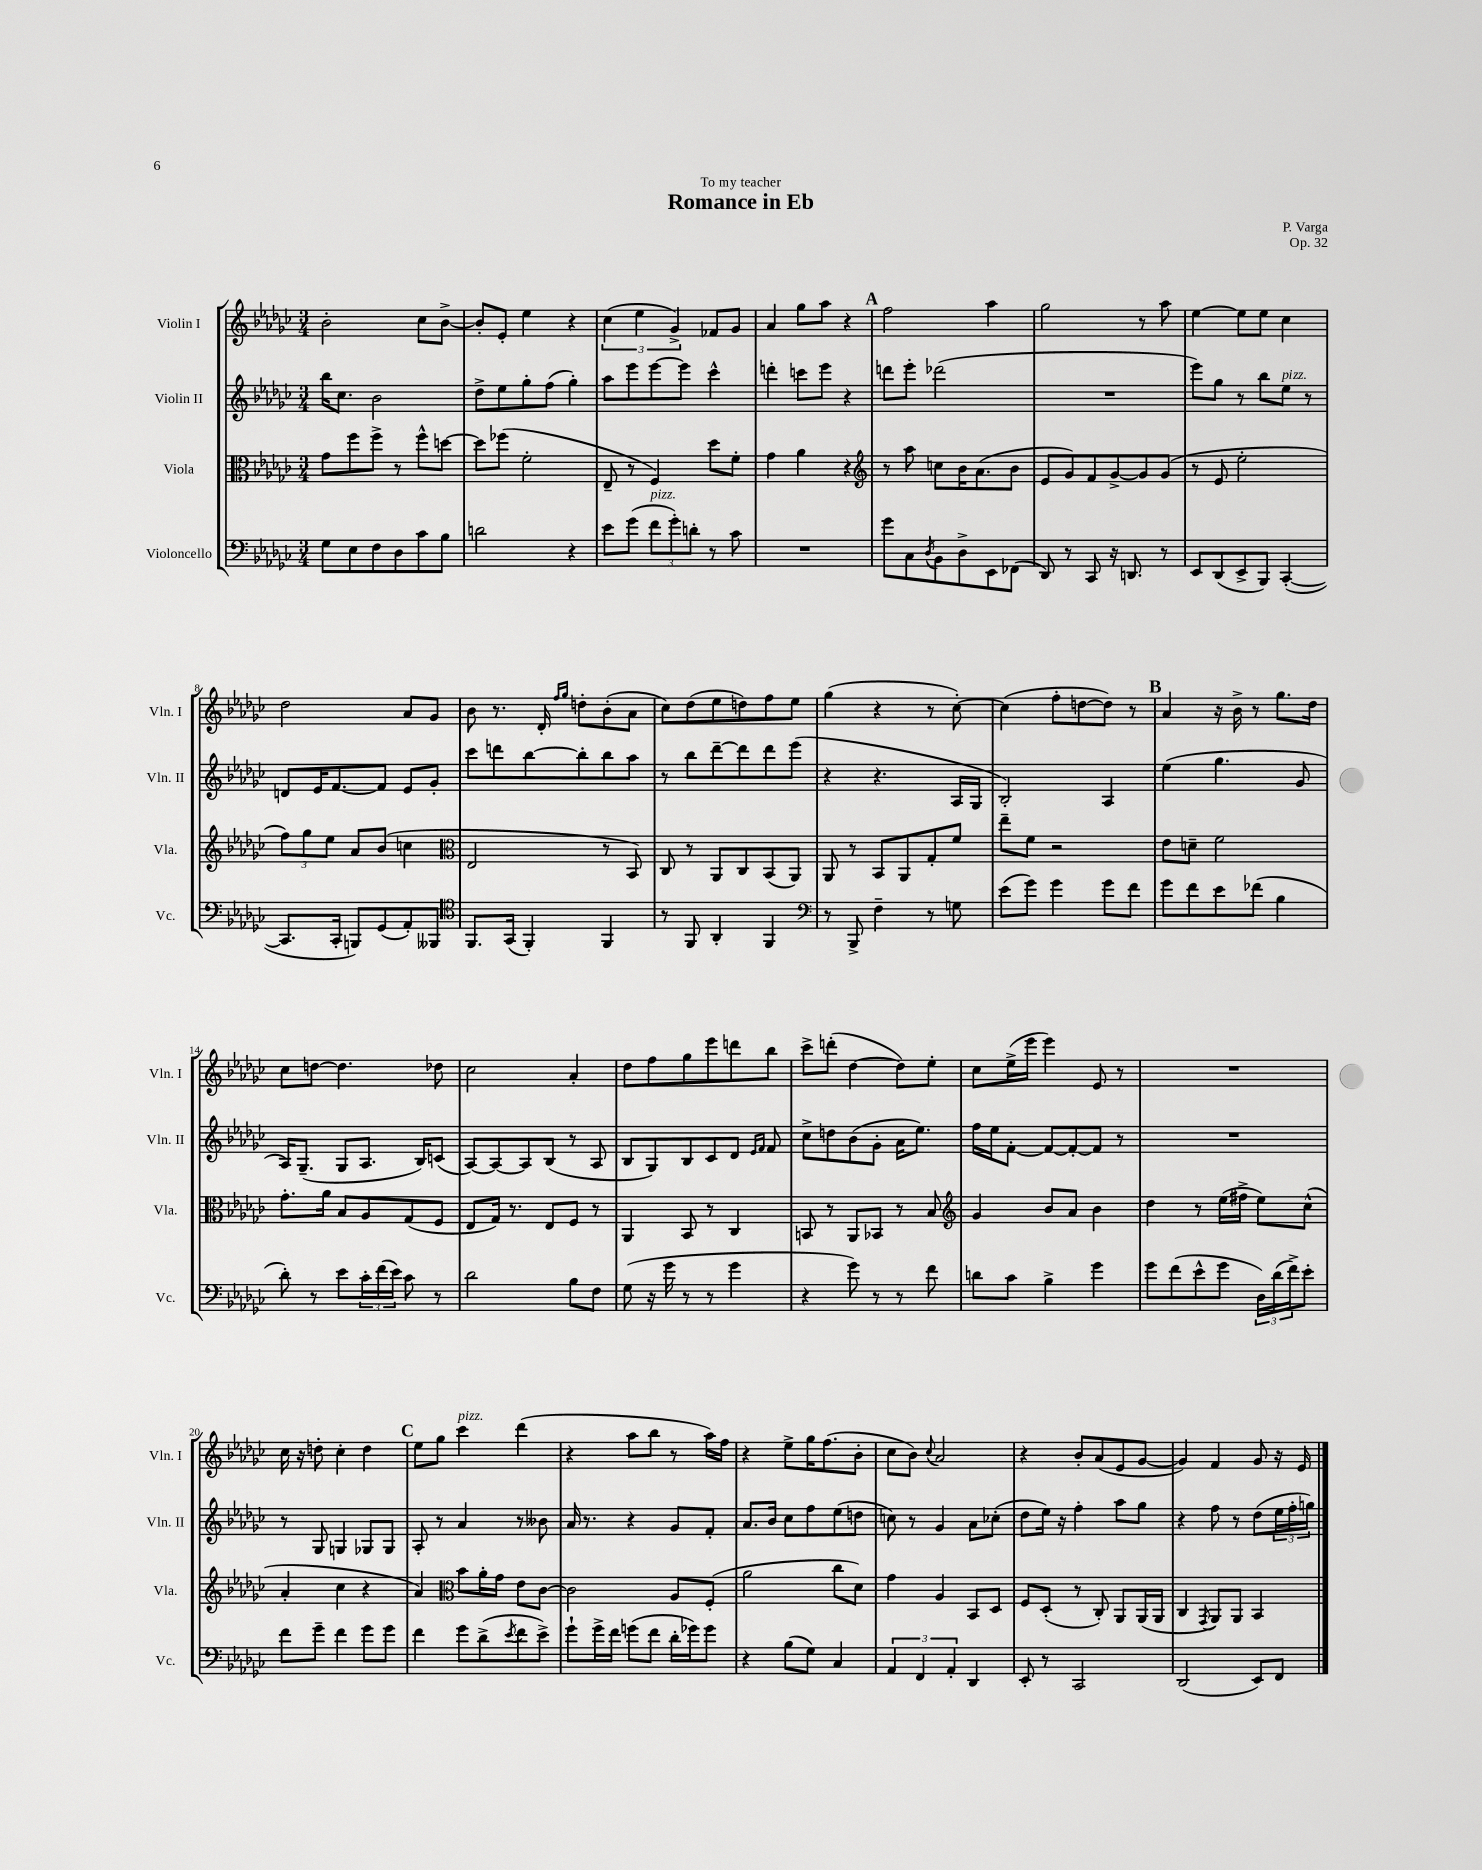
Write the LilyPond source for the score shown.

\header { title = "Romance in Eb" composer = "P. Varga" dedication = "To my teacher" opus = "Op. 32" }
<<
\new StaffGroup <<
\new Staff = "s0" \with { instrumentName = "Violin I" shortInstrumentName = "Vln. I" } {
    \clef treble \key ges \major \numericTimeSignature \time 3/4
    bes'2-. ces''8 bes'8~-> |
    bes'8-. ees'8-. ees''4 r4 |
    \tuplet 3/2 { ces''4( ees''4 ges'4->) } fes'8 ges'8 |
    aes'4 ges''8 aes''8 r4 |
    \mark \markup { \bold "A" } f''2 aes''4 |
    ges''2 r8 aes''8 |
    ees''4~ ees''8 ees''8 ces''4 |
    des''2 aes'8 ges'8 |
    bes'8 r8. des'16-. \grace { f''16 ges''16 } d''8-. bes'8-.( aes'8 |
    ces''8) des''8( ees''8 d''8) f''8 ees''8 |
    ges''4( r4 r8 ces''8~-.) |
    ces''4( f''8-. d''8~ d''8) r8 |
    \mark \markup { \bold "B" } aes'4 r16 bes'16-> r8 ges''8. des''16 |
    ces''8 d''8~ d''4. des''8 |
    ces''2 aes'4-. |
    des''8 f''8 ges''8 ees'''8 d'''8 bes''8 |
    ces'''8-> d'''8-.( des''4~ des''8) ees''8-. |
    ces''8 ees''16->( ees'''16 ees'''4) ees'8 r8 |
    R2. |
    ces''16 r16 d''8-. ces''4-. d''4 |
    \mark \markup { \bold "C" } ees''8 ges''8 ces'''4^\markup { \italic "pizz." } des'''4( |
    r4 aes''8 bes''8 r8 aes''16) f''16 |
    r4 ees''8-> ges''16 f''8.( bes'8-. |
    ces''8 bes'8) \appoggiatura { ces''8 } aes'2 |
    r4 bes'8-. aes'8( ees'8 ges'8~ |
    ges'4) f'4 ges'8 r16 ees'16 \bar "|." |
}
\new Staff = "s1" \with { instrumentName = "Violin II" shortInstrumentName = "Vln. II" } {
    \clef treble \key ges \major \numericTimeSignature \time 3/4
    bes''16 ces''8. bes'2 |
    des''8-> ees''8 ges''8-. f''8( ges''4-.) |
    aes''8 ees'''8 ees'''8~ ees'''8 ces'''4-^ |
    d'''4-. c'''8 ees'''8 r4 |
    \mark \markup { \bold "A" } d'''8 ees'''8-. des'''2( |
    R2. |
    ees'''8) ges''8 r8 bes''8 ees''8^\markup { \italic "pizz." } r8 |
    d'8 ees'16 f'8.~ f'8 ees'8 ges'8-. |
    ces'''8 d'''8 bes''8~ bes''8-. bes''8 aes''8 |
    r8 bes''8 des'''8~-- des'''8 des'''8 ees'''8( |
    r4 r4. aes16 ges16 |
    bes2-.) aes4 |
    \mark \markup { \bold "B" } ees''4( ges''4. ges'8 |
    aes16) ges8.--( ges8 aes8. bes16) c'8( |
    aes8~) aes8~ aes8 bes8( r8 aes8 |
    bes8 ges8) bes8 ces'8 des'8 \grace { ees'16 f'16 } f'8 |
    ces''8-> d''8 bes'8( ges'8-. aes'16 ees''8.) |
    f''16 ees''16 f'8~-. f'8~ f'8~-. f'8 r8 |
    R2. |
    r8 ges8 g4 ges8 ges8 |
    \mark \markup { \bold "C" } aes8-. r8 aes'4 r8 beses'8 |
    aes'16 r8. r4 ges'8 f'8-. |
    aes'8. bes'16 ces''8 f''8 ees''8( d''8 |
    c''8) r8 ges'4 aes'8 ces''8-.( |
    des''8 ees''16) r16 f''4-. aes''8 ges''8 |
    r4 f''8 r8 des''8( \tuplet 3/2 { ees''16 f''16-. g''16) } \bar "|." |
}
\new Staff = "s2" \with { instrumentName = "Viola" shortInstrumentName = "Vla." } {
    \clef alto \key ges \major \numericTimeSignature \time 3/4
    ges'8 f''8 f''8-> r8 f''8-^ d''8~ |
    d''8 fes''8( f'2-. |
    ees8-- r8 f4) des''8 f'8-. |
    ges'4 aes'4 r4 |
    \mark \markup { \bold "A" } \clef treble r8 aes''8 c''8 bes'16 aes'8.( bes'8 |
    ees'8 ges'8) f'8 ges'8~-> ges'8 ges'8( |
    r8 ees'8 ees''2-. |
    \tuplet 3/2 { f''8) ges''8 ees''8 } aes'8 bes'8( c''4 |
    \clef alto ees2 r8 bes,8) |
    ces8 r8 aes,8 ces8 bes,8( aes,8) |
    aes,8 r8 bes,8 aes,8 ges8-. f'8 |
    ees''8-- f'8 r2 |
    \mark \markup { \bold "B" } ees'8 d'8-- f'2 |
    ges'8.-. aes'16 bes8 aes8 ges8( f8 |
    ees8 ges16) r8. ees8 f8 r8 |
    aes,4 bes,8 r8 ces4 |
    b,8 r8 aes,8 bes,8 r8 bes8 |
    \clef treble ges'4 bes'8 aes'8 bes'4 |
    des''4 r8 ees''16( fis''16-> ees''8) ces''8-^( |
    aes'4-. ces''4 r4 |
    \mark \markup { \bold "C" } aes'4) \clef alto bes'8 aes'16-. ges'16 ees'8 ces'8~ |
    ces'2 aes8 f8-.( |
    aes'2 ces''8 des'8) |
    ges'4 aes4 bes,8 des8 |
    f8 des8-.( r8 ces8-.) aes,8 aes,16( aes,16 |
    ces4 \acciaccatura { ges,8 } aes,8) aes,8 bes,4 \bar "|." |
}
\new Staff = "s3" \with { instrumentName = "Violoncello" shortInstrumentName = "Vc." } {
    \clef bass \key ges \major \numericTimeSignature \time 3/4
    ges8 ees8 f8 des8 ces'8 bes8 |
    d'2 r4 |
    ees'8 ges'8( \tuplet 3/2 { f'8^\markup { \italic "pizz." } ges'8-.) d'8-. } r8 ces'8 |
    R2. |
    \mark \markup { \bold "A" } ges'8 ces8 \acciaccatura { des8 } bes,8 des8-> ees,8 fes,8( |
    des,8) r8 ces,8 r16 d,8. r8 |
    ees,8 des,8( ees,8-> bes,,8) ces,4~-.( |
    ces,8. ces,16-. b,,8) ges,8( aes,8-.) beses,,8 |
    \clef tenor f,8. ges,16( f,4-.) f,4 |
    r8 f,8 aes,4-. f,4 |
    \clef bass r8 bes,,8-> f4-- r8 g8 |
    ees'8( ges'8) ges'4 ges'8 f'8 |
    \mark \markup { \bold "B" } ges'8 f'8 ees'8 fes'8( bes4 |
    des'8-.) r8 ees'8 \tuplet 3/2 { ces'16-. f'16( ees'16) } ces'8 r8 |
    des'2 bes8 f8 |
    ges8( r16 ges'16 r8 r8 ges'4 |
    r4 ges'8) r8 r8 f'8 |
    d'8 ces'8 bes4-> ges'4 |
    ges'8 f'8( ees'8-^ ges'8 \tuplet 3/2 { des16) des'16( f'16->) } ees'8-. |
    f'8 ges'8-- f'4 ges'8 ges'8 |
    \mark \markup { \bold "C" } f'4 ges'8 des'8->( \acciaccatura { ees'8 } f'8 ees'8->) |
    ges'8-! ges'16-> f'16 g'8( f'8 des'16-. ges'16) ges'8 |
    r4 bes8( ges8) ces4 |
    \tuplet 3/2 { aes,4 f,4 aes,4-. } des,4 |
    ees,8-. r8 ces,2 |
    des,2( ees,8) f,8 \bar "|." |
}
>>
>>
